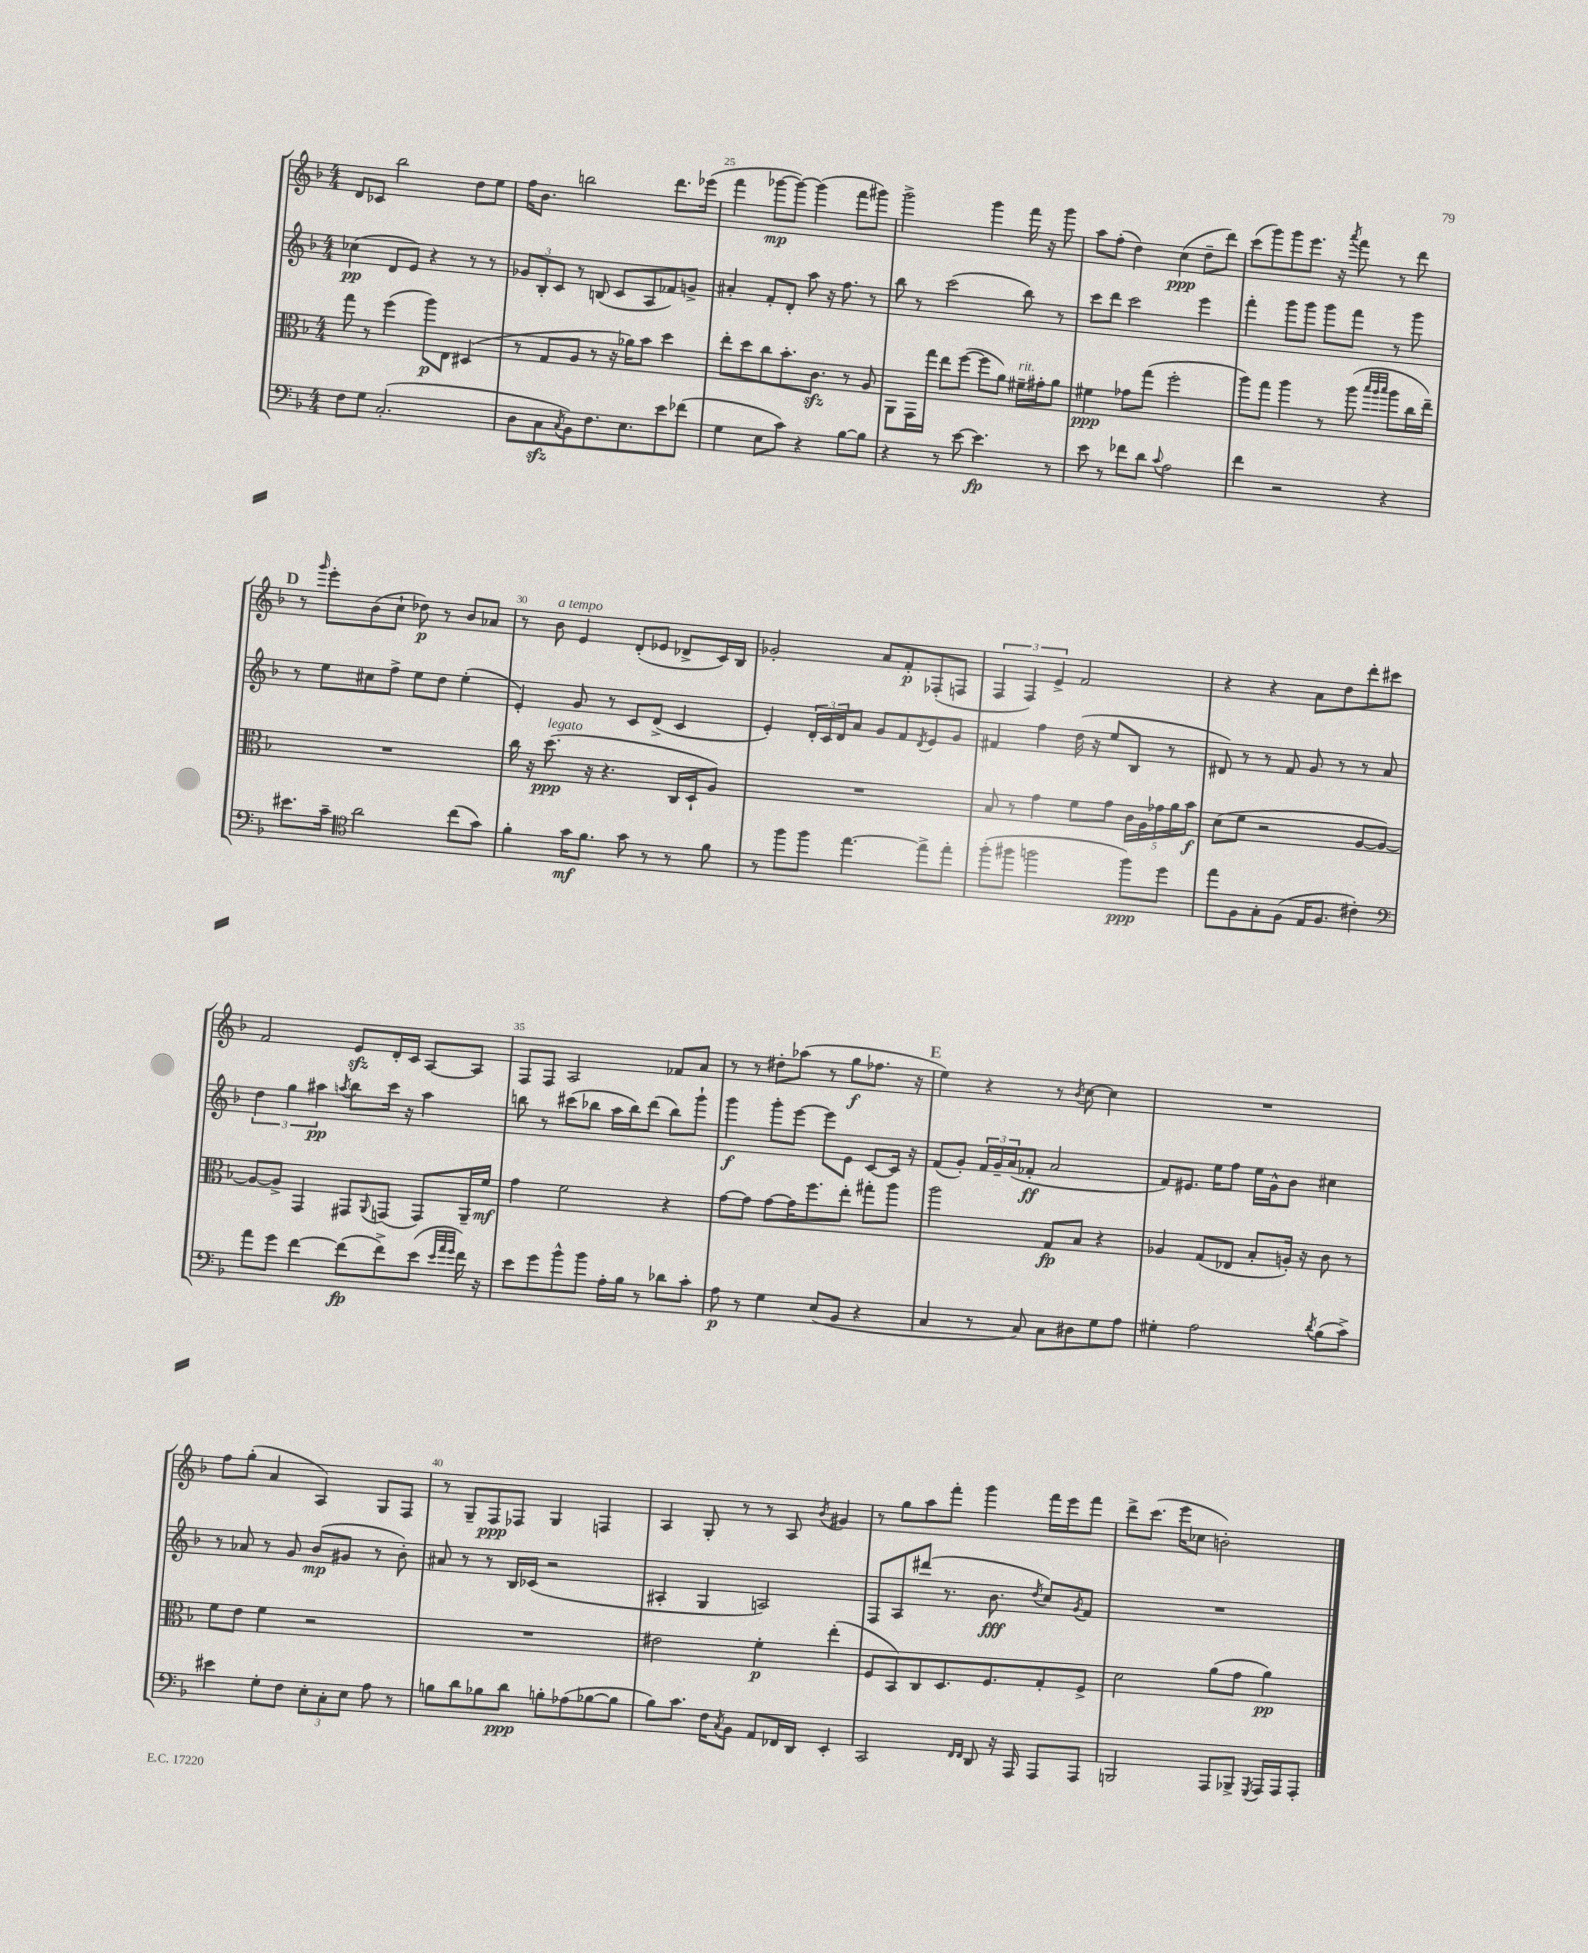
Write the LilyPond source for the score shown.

<<
\new StaffGroup <<
\new Staff = "s0" {
    \clef treble \key f \major \numericTimeSignature \time 4/4
    d'8 ces'8 bes''2 d''8 e''8 |
    f''16 bes'8. b''2 d'''8. ees'''16( |
    f'''4 ges'''8~\mp ges'''8~) ges'''4( f'''8 gis'''8) |
    g'''2-> g'''4 f'''16 r16 g'''8 |
    a''8 f''8-.( d''4) c''4\ppp( d''8-- d'''8) |
    c'''8( g'''8) g'''8 e'''8. r16 \acciaccatura { a'''8 } f'''8 r8 d'''8 |
    \mark \markup { \bold "D" } r8 \grace { g'''16 } e'''8-. bes'8( c''8-! des''8\p) r8 bes'8 aes'8 |
    r8 bes'8^\markup { \italic "a tempo" } e'4 d'8-.( ees'8 des'8-> c'16) bes16 |
    ges'2-. a'8 f'8-.\p fes8-.( f8 |
    \tuplet 3/2 { f4 f4) e'4-> } f'2 |
    r4 r4 a'8 d''8 d'''8-. cis'''8 |
    f'2 e'8\sfz d'16-. c'16 a8~ a8 |
    f8 f8 a2 fes'8 a'8 |
    r8 r8 dis''8-. aes''8( r8 g''8\f fes''8. r16 |
    \mark \markup { \bold "E" } e''4) r4 r8 \acciaccatura { bes'8 } c''8~ c''4 |
    R1 |
    f''8 g''8-.( a'4 a4) g8 f8 |
    r8 g8-- f8\ppp fes8 g4 f4 |
    a4 g8-. r8 r8 a8 \acciaccatura { bes'8 } gis'4 |
    r8 g''8 a''8 f'''8-. g'''4 f'''16 e'''16 f'''8 |
    d'''8-> c'''8.( e'''16 ces''8 b'2-.) \bar "|." |
}
\new Staff = "s1" {
    \clef treble \key f \major \numericTimeSignature \time 4/4
    ces''4\pp( d'8 e'8) r4 r8 r8 |
    \tuplet 3/2 { ges'8 bes8-. c'8 } r8 b8( c'8 a8 fes'8) g'8-> |
    ais'4-. f'8-. d'8-. a''8 r16 f''8. r8 |
    bes''8 r8 c'''2( bes''8) r8 |
    c'''8 d'''8 c'''2 e'''4 |
    f'''4-. g'''8 g'''8 g'''8 f'''8 r8 g'''8 |
    \mark \markup { \bold "D" } r8 e''8 cis''8 f''8-> e''8 d''8 e''4-.( |
    e'4-.) g'8 r8 c'8 d'8->( c'4 |
    e'4-.) \tuplet 3/2 { d'16-. c'16 d'16 } a'8 g'8 f'8 \acciaccatura { d'8 } e'8 g'8 |
    fis'4 f''4 d''16( r16 e''8 bes8 r8 |
    dis'8) r8 r8 f'8 g'8 r8 r8 a'8 |
    \tuplet 3/2 { d''4 g''4 ais''4\pp } \acciaccatura { a''8 } bes''8 c'''16 r16 a''4 |
    b''8 r8 cis'''8( bes''8 a''16 bes''16) d'''8( bes''8) g'''8-! |
    g'''4\f g'''8-. e'''8~ e'''8 e'8 c'8~ c'16 r16 |
    \mark \markup { \bold "E" } f'8( g'8-.) \tuplet 3/2 { f'16 g'16-- a'16( } fes'8-.\ff a'2 |
    f'8) eis'8. e''16 f''8 e''16 g'16-^ bes'8 cis''4 |
    r8 aes'8 r8 g'8 bes'8\mp( gis'8 r8 bes'8-.) |
    ais'8 r8 r8 bes16 ces'16( r2 |
    ais4-. g4 a2) |
    f8 a8 dis'''8( r8. bes'8.\fff \acciaccatura { d''8 } c''8) \acciaccatura { g'8 } f'8 |
    R1 \bar "|." |
}
\new Staff = "s2" {
    \clef alto \key f \major \numericTimeSignature \time 4/4
    g''8 r8 f''4( a''8\p) e8 dis4( |
    r8 g8 a8 r8 r16 aes'16) bes'8 d''4 |
    e''8-. d''8 c''8 bes'8.-. c'8.\sfz r8 a8 |
    a,8 g,16 g''16 e''8 f''8~( f''8 a'8) fis'16--^\markup { \italic "rit." } gis'16-. a'8 |
    fis'4\ppp ges'8 g''8( f''2-. |
    a''8) g''8 a''4 r8 a''8( \grace { bes''32 a''32 bes''32 } a''8 c''16 e''16--) |
    \mark \markup { \bold "D" } R1 |
    c''16 r16 d''8.\ppp^\markup { \italic "legato" }( r16 r4. c16 d16-! a8) |
    R1 |
    bes8 r8 g'4 f'8 g'8 \tuplet 5/4 { c'16 a16 ges'16 a'16 bes'16\f } |
    d'8( f'8 r2 a8~ a8~) |
    a8~ a8-> g,4 gis,8 \appoggiatura { a,8 } g,8( g,8) a,16-- f'16\mf |
    g'4 f'2 r4 |
    g'8~ g'8 g'8~ g'16 f''8. e''8-. gis''8-. a''8 |
    \mark \markup { \bold "E" } a''2 g8\fp bes8 r4 |
    aes4 g8( ees8 bes8-. a16-.) r16 c'8 r8 |
    f'8 e'8 f'4 r2 |
    R1 |
    eis'2 f'4-.\p e''4-.( |
    f8 bes,8) c8 d8. f8. g8-. f8-> |
    d'2 a'8( g'8 a'4\pp) \bar "|." |
}
\new Staff = "s3" {
    \clef bass \key f \major \numericTimeSignature \time 4/4
    f8 g8 c2.-.( |
    d8 c8\sfz \acciaccatura { c8 } bes,8) f8. e8. e'8 fes'8( |
    g4 e8 c'8) r4 bes8~ bes8 |
    r4 r8 e'8~ e'4.\fp r8 |
    e'8 r8 fes'8 d'8 \appoggiatura { c'8 } a2 |
    f'4 r2 r4 |
    \mark \markup { \bold "D" } eis'8. c'16-- \clef tenor a'2 c''8( g'8) |
    f'4-. g'16\mf f'8. g'8 r8 r8 f'8 |
    r8 f''8 f''8 e''4.~ e''8-> e''8-. |
    f''8-.( fis''8 f''2 f''8\ppp) d''8 |
    e''8 f8 g8-. f8( e16 f8. cis'4-.) |
    \clef bass a'8 g'8 f'4~ f'8\fp( f'8->) e'8( \grace { e'32 a'32 g'32 } f'16) r16 |
    e'8 g'8 bes'8-^ bes'8 a16-. bes16 r8 des'8 c'8-. |
    a8\p r8 g4 e8( bes,8 r4 |
    \mark \markup { \bold "E" } c4 r8 c8) c8 dis8 g8 a8 |
    gis4-. a2 \acciaccatura { d'8 } bes8( c'8->) |
    eis'4 g8-. f8 \tuplet 3/2 { e8-. c8-. e8 } a8 r8 |
    b8 d'8 bes8 d'8\ppp b8-. aes8( bes8~ bes8 |
    bes8) c'8. f16 \acciaccatura { c8 } bes,8 a,8 fes,16 d,16 e,4-. |
    c,2 \grace { f,16 f,16 } d,8 r16 a,,16 a,,8 a,,8 |
    b,,2 a,,8 bes,,8-> \acciaccatura { g,,8 } a,,16 a,,16 a,,8-. \bar "|." |
}
>>
>>
\layout { \context { \Score currentBarNumber = #23 \override BarNumber.break-visibility = ##(#f #t #t) barNumberVisibility = #(every-nth-bar-number-visible 5) } }
